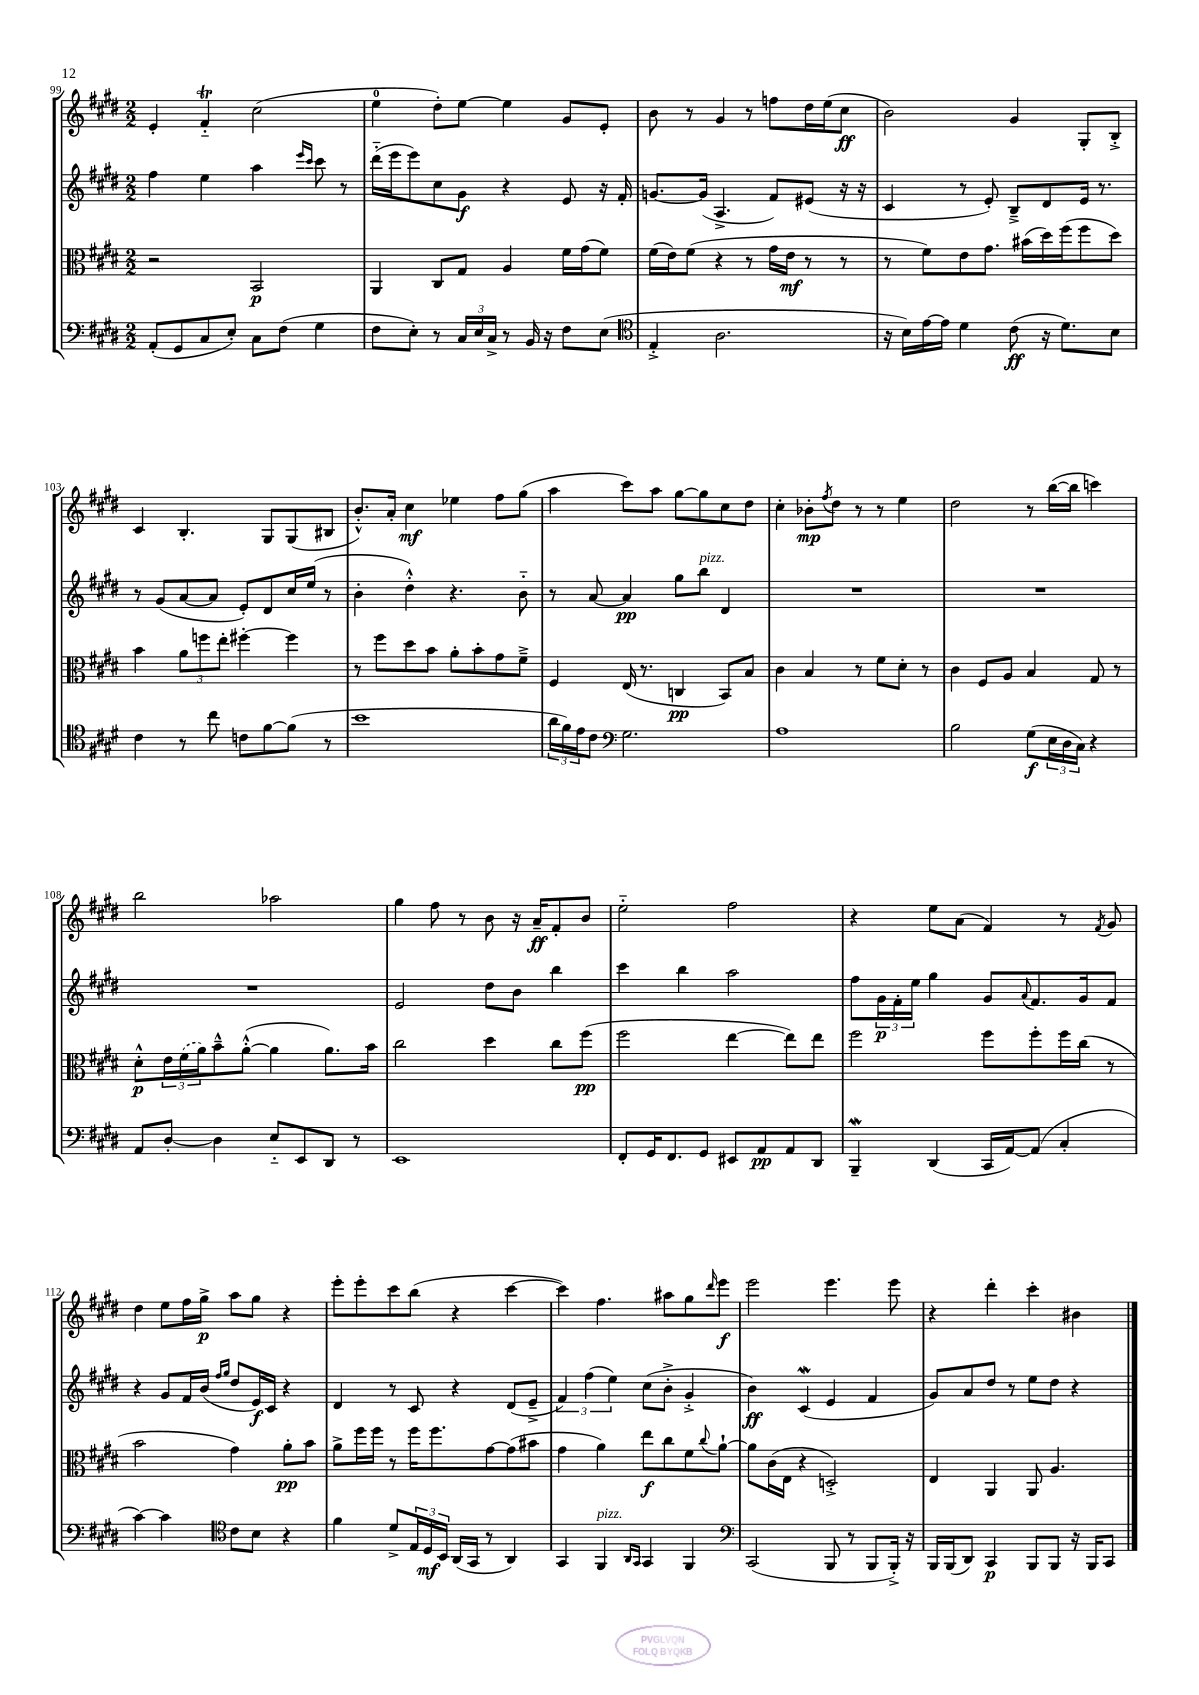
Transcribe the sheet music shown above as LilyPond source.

<<
\new StaffGroup <<
\new Staff = "s0" {
    \clef treble \key e \major \numericTimeSignature \time 2/2
    e'4-. fis'4-_\trill cis''2( |
    e''4-0 dis''8-.) e''8~ e''4 gis'8 e'8-. |
    b'8 r8 gis'4 r8 f''8 dis''16 e''16( cis''8\ff |
    b'2) gis'4 gis8-. b8-.-> |
    cis'4 b4.-. gis8 gis8( bis8 |
    b'8.-.-^) a'16-. cis''4\mf ees''4 fis''8 gis''8( |
    a''4 cis'''8) a''8 gis''8~ gis''8 cis''8 dis''8 |
    cis''4-. bes'8-.\mp \acciaccatura { fis''8 } dis''8 r8 r8 e''4 |
    dis''2 r8 b''16~( b''16 c'''4) |
    b''2 aes''2 |
    gis''4 fis''8 r8 b'8 r16 a'16--\ff fis'8-. b'8 |
    e''2-_ fis''2 |
    r4 e''8 a'8( fis'4) r8 \acciaccatura { fis'8 } gis'8 |
    dis''4 e''8 fis''16 gis''16->\p a''8 gis''8 r4 |
    e'''8-. e'''8-. cis'''8 b''8( r4 cis'''4~ |
    cis'''4) fis''4. ais''8 gis''8 \grace { dis'''16 } e'''8\f |
    e'''2 e'''4. e'''8 |
    r4 dis'''4-. cis'''4-. bis'4 \bar "|." |
}
\new Staff = "s1" {
    \clef treble \key e \major \numericTimeSignature \time 2/2
    fis''4 e''4 a''4 \grace { e'''16 cis'''16 } cis'''8 r8 |
    dis'''16-_( e'''16 e'''8) cis''8 gis'8\f r4 e'8 r16 fis'16-. |
    g'8.~ g'16( a4.-> fis'8) eis'8( r16 r16 |
    cis'4 r8 e'8-.) b8---> dis'8 e'16 r8. |
    r8 gis'8( a'8~ a'8 e'8-.) dis'8 cis''16 e''16( r8 |
    b'4-. dis''4-.-^) r4. b'8-_ |
    r8 a'8~ a'4\pp gis''8 b''8^\markup { \italic "pizz." } dis'4 |
    R1 |
    R1 |
    R1 |
    e'2 dis''8 b'8 b''4 |
    cis'''4 b''4 a''2 |
    fis''8 \tuplet 3/2 { gis'16\p fis'16-. e''16 } gis''4 gis'8 \appoggiatura { a'8 } fis'8. gis'16 fis'8 |
    r4 gis'8 fis'16 b'16( \grace { fis''16 gis''16 } dis''8 e'16\f) cis'16 r4 |
    dis'4 r8 cis'8 r4 dis'8( e'8---> |
    \tuplet 3/2 { fis'4) fis''4( e''4) } cis''8( b'8-.-> gis'4-.-> |
    b'4\ff) cis'4\mordent( e'4 fis'4 |
    gis'8) a'8 dis''8 r8 e''8 dis''8 r4 \bar "|." |
}
\new Staff = "s2" {
    \clef alto \key e \major \numericTimeSignature \time 2/2
    r2 b,2\p |
    a,4 cis8 gis8 a4 fis'16 gis'16( fis'8) |
    fis'16( e'16) fis'8( r4 r8 gis'16 e'16\mf r8 r8 |
    r8 fis'8) e'8 gis'8. bis'16( dis''16) fis''16( fis''8 dis''8) |
    b'4 \tuplet 3/2 { a'8 f''8 e''8-. } fis''4~-. fis''4 |
    r8 fis''8 dis''8 b'8 a'8-. b'8-. gis'8 fis'8---> |
    fis4 e16( r8. c4\pp b,8) b8 |
    cis'4 b4 r8 fis'8 dis'8-. r8 |
    cis'4 fis8 a8 b4 gis8 r8 |
    dis'8-.-^\p \tuplet 3/2 { e'16 \once \slurDashed fis'16( a'16) } b'8---^ a'8~-.-^( a'4 a'8.) b'16 |
    cis''2 dis''4 cis''8 fis''8\pp( |
    fis''2 e''4~ e''8) e''8 |
    fis''2 fis''8 fis''8-. fis''16 cis''16( r8 |
    b'2 gis'4) a'8-.\pp b'8 |
    a'8-> fis''16 fis''16 r8 fis''16 fis''8. gis'8~ gis'8( bis'8 |
    gis'4 a'4) e''8\f cis''8 fis'8 \appoggiatura { cis''8 } a'8~-! |
    a'8 cis'16( e16 r4 d2-.->) |
    e4 a,4 a,8 a4. \bar "|." |
}
\new Staff = "s3" {
    \clef bass \key e \major \numericTimeSignature \time 2/2
    a,8-.( gis,8 cis8 e8-.) cis8 fis8( gis4 |
    fis8 e8-.) r8 \tuplet 3/2 { cis16 e16 cis16-> } r8 b,16 r16 fis8 e8( |
    \clef tenor e4-.-> a2. |
    r16 b16) e'16~ e'16 dis'4 cis'8\ff( r16 dis'8.) b8 |
    cis'4 r8 cis''8 c'8 fis'8~ fis'8( r8 |
    b'1 |
    \tuplet 3/2 { a'16 fis'16) e'16 } cis'8 \clef bass gis2. |
    a1 |
    b2 gis8\f( \tuplet 3/2 { e16 dis16 cis16) } r4 |
    a,8 dis8~-. dis4 e8-_ e,8 dis,8 r8 |
    e,1 |
    fis,8-. gis,16 fis,8. gis,8 eis,8 a,8\pp a,8 dis,8 |
    b,,4--\mordent dis,4( cis,16 a,16~) a,8( cis4-. |
    cis'4~) cis'4 \clef tenor cis'8 b8 r4 |
    fis'4 dis'8-> \tuplet 3/2 { e16 dis16\mf b,16 } a,16( gis,16 r8 a,4) |
    gis,4 fis,4^\markup { \italic "pizz." } \grace { a,16 gis,16 } gis,4 fis,4 |
    \clef bass cis,2( b,,8 r8 b,,8 b,,16-.->) r16 |
    b,,16 b,,16( dis,8) cis,4\p b,,8 b,,8 r16 b,,16 cis,8 \bar "|." |
}
>>
>>
\layout { \context { \Score currentBarNumber = #99 } }
